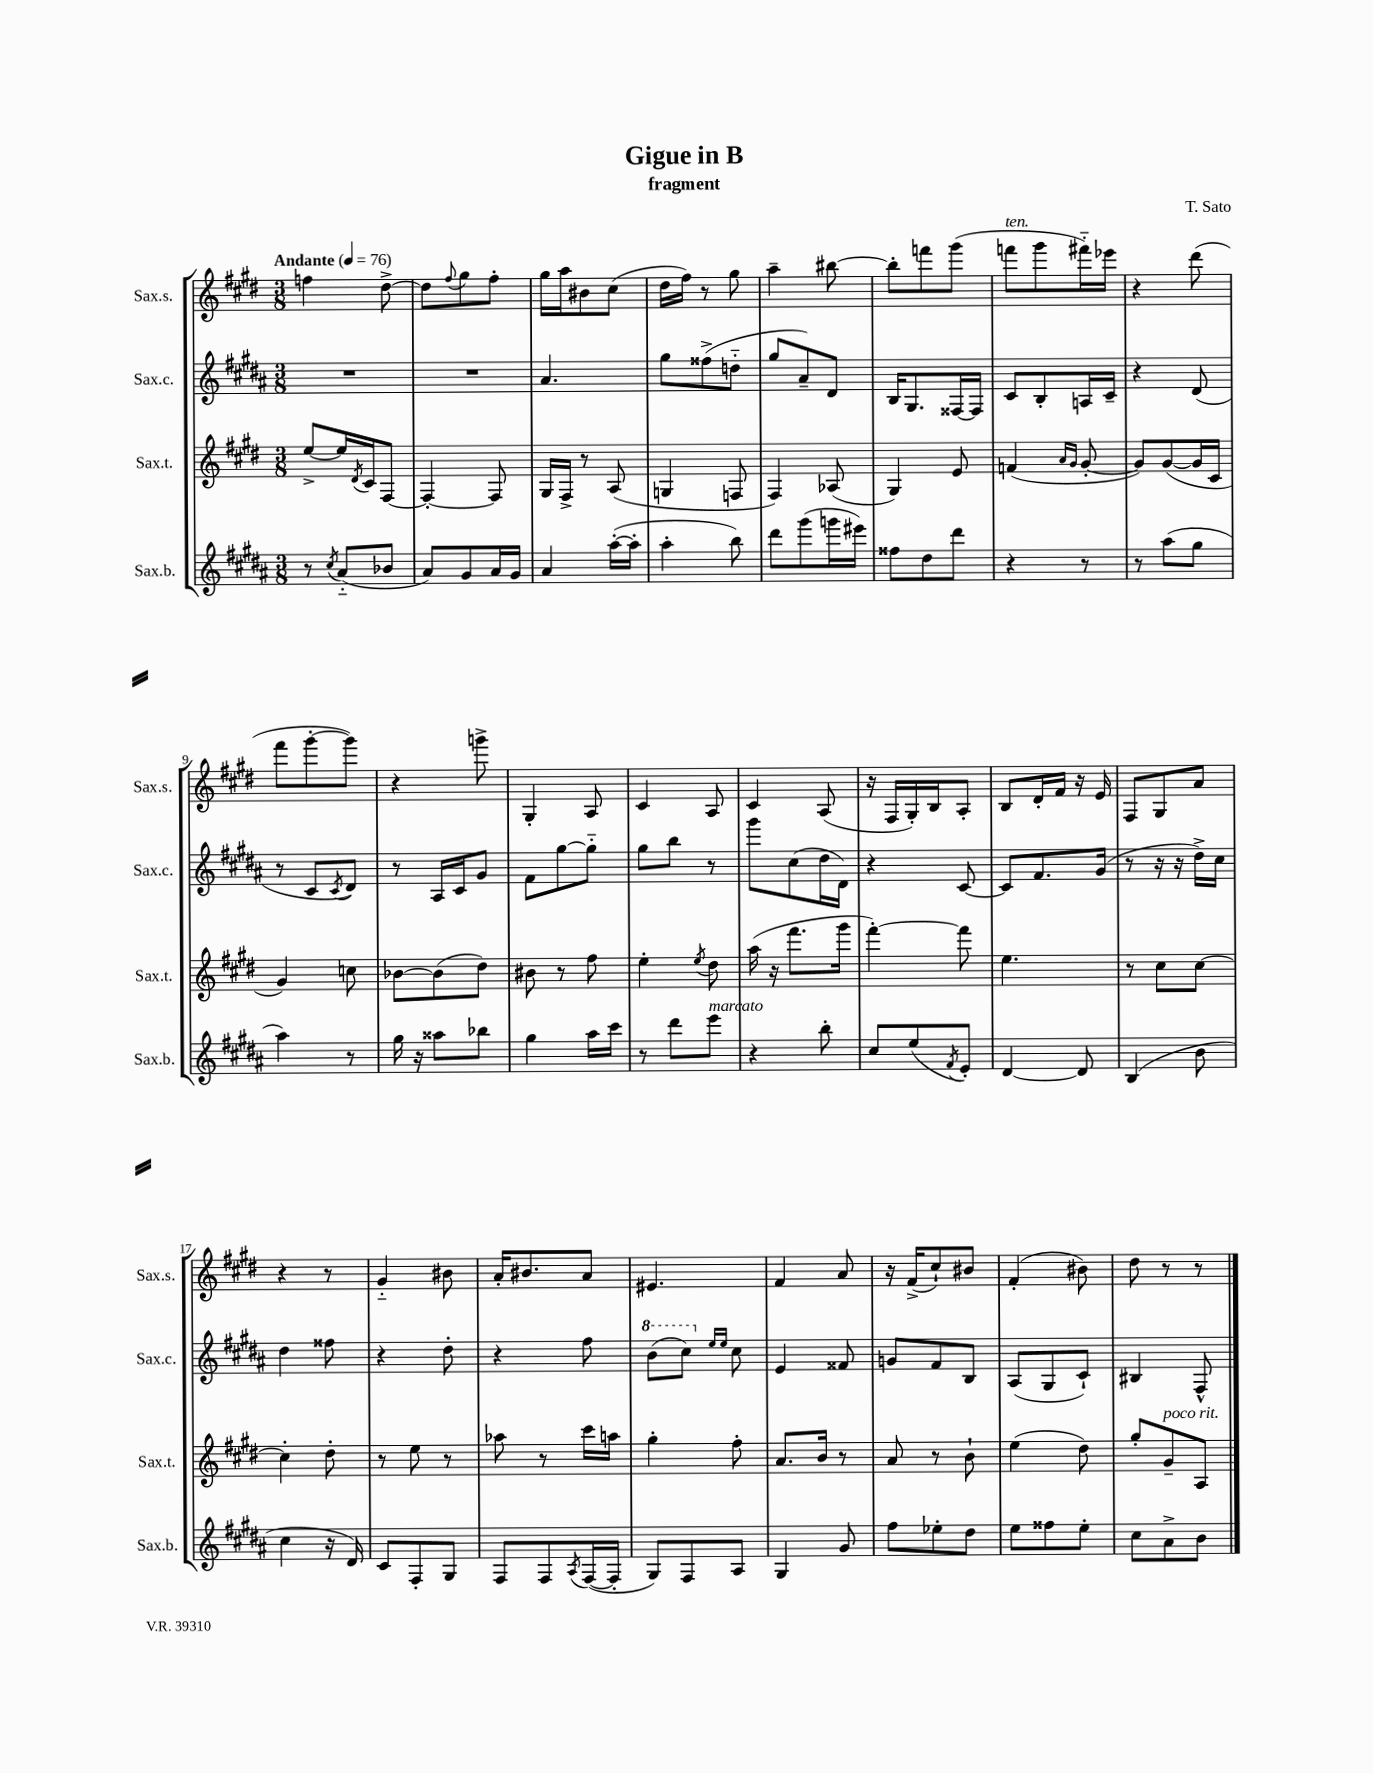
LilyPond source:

\header { title = "Gigue in B" composer = "T. Sato" subtitle = "fragment" }
<<
\new StaffGroup <<
\new Staff = "s0" \with { instrumentName = "Sax.s." shortInstrumentName = "Sax.s." } {
    \clef treble \key e \major \numericTimeSignature \time 3/8 \tempo "Andante" 4 = 76
    f''4 dis''8~-> |
    dis''8 \appoggiatura { fis''8 } gis''8 fis''8-. |
    gis''16 a''16 bis'8 cis''8( |
    dis''16 fis''16) r8 gis''8 |
    a''4-- bis''8~ |
    bis''8-. f'''8 gis'''8( |
    f'''8^\markup { \italic "ten." } gis'''8 fis'''16-_) ees'''16 |
    r4 dis'''8( |
    fis'''8 gis'''8~-. gis'''8) |
    r4 g'''8-> |
    gis4-. a8 |
    cis'4 a8 |
    cis'4 a8( |
    r16 fis16 gis16-.) b16 a8-. |
    b8 dis'16-. fis'16 r16 e'16 |
    fis8 gis8 a'8 |
    r4 r8 |
    gis'4-_ bis'8 |
    a'16-. bis'8. a'8 |
    eis'4. |
    fis'4 a'8 |
    r16 fis'16->( cis''8-!) bis'8 |
    fis'4-.( bis'8) |
    dis''8 r8 r8 \bar "|." |
}
\new Staff = "s1" \with { instrumentName = "Sax.c." shortInstrumentName = "Sax.c." } {
    \clef treble \key b \major \numericTimeSignature \time 3/8
    R4. |
    R4. |
    ais'4. |
    gis''8 fisis''8->( d''8-_ |
    gis''8 ais'8--) dis'8 |
    b16 gis8. fisis16~ fisis16 |
    cis'8 b8-. a16 cis'16-- |
    r4 dis'8( |
    r8 cis'8 \acciaccatura { cis'8 } dis'8) |
    r8 ais16 cis'16 gis'8 |
    fis'8 gis''8~ gis''8-_ |
    gis''8 b''8 r8 |
    gis'''8 cis''8( dis''16 dis'16) |
    r4 cis'8~ |
    cis'8 fis'8. gis'16( |
    r8 r16 r16 dis''16->) cis''16 |
    dis''4 fisis''8 |
    r4 dis''8-. |
    r4 fis''8 |
    \ottava #1 b''8( cis'''8) \ottava #0 \grace { e''16 e''16 } cis''8 |
    e'4 fisis'8 |
    g'8 fis'8 b8 |
    ais8( gis8 cis'8-!) |
    bis4 fis8-^ \bar "|." |
}
\new Staff = "s2" \with { instrumentName = "Sax.t." shortInstrumentName = "Sax.t." } {
    \clef treble \key e \major \numericTimeSignature \time 3/8
    e''8~-> e''16 \acciaccatura { dis'8 } cis'16 fis8~ |
    fis4~-. fis8 |
    gis16 fis16-> r8 a8( |
    g4 f8 |
    fis4) aes8( |
    gis4) e'8 |
    f'4( \grace { a'16 gis'16 } gis'8~-. |
    gis'8) gis'8~( gis'16 cis'16 |
    gis'4) c''8 |
    bes'8~ bes'8( dis''8) |
    bis'8 r8 fis''8 |
    e''4-. \acciaccatura { e''8 } dis''8 |
    a''16( r16 fis'''8. gis'''16 |
    fis'''4~-.) fis'''8 |
    e''4. |
    r8 cis''8 cis''8~ |
    cis''4-. dis''8-. |
    r8 e''8 r8 |
    aes''8 r8 cis'''16 a''16 |
    gis''4-. fis''8-. |
    a'8. b'16 r8 |
    a'8 r8 b'8-! |
    e''4( dis''8) |
    gis''8-. gis'8--^\markup { \italic "poco rit." } a8 \bar "|." |
}
\new Staff = "s3" \with { instrumentName = "Sax.b." shortInstrumentName = "Sax.b." } {
    \clef treble \key b \major \numericTimeSignature \time 3/8
    r8 \acciaccatura { cis''8 } ais'8-_( bes'8 |
    ais'8) gis'8 ais'16 gis'16 |
    ais'4 ais''16~-.( ais''16-. |
    ais''4-. b''8) |
    dis'''8 gis'''8( g'''16 eis'''16) |
    fisis''8 dis''8 dis'''8 |
    r4 r8 |
    r8 ais''8( gis''8 |
    ais''4) r8 |
    gis''16 r16 aisis''8 bes''8 |
    gis''4 ais''16 cis'''16 |
    r8 dis'''8 e'''8^\markup { \italic "marcato" } |
    r4 b''8-. |
    cis''8 e''8( \acciaccatura { fis'8 } e'8-.) |
    dis'4~ dis'8 |
    b4( b'8 |
    cis''4 r16 dis'16) |
    cis'8 fis8-. gis8 |
    fis8 fis8 \acciaccatura { ais8 } fis16~( fis16-. |
    gis8) fis8 ais8 |
    gis4 gis'8 |
    fis''8 ees''8-. dis''8 |
    e''8 fisis''8 e''8-. |
    cis''8 ais'8-> b'8 \bar "|." |
}
>>
>>
